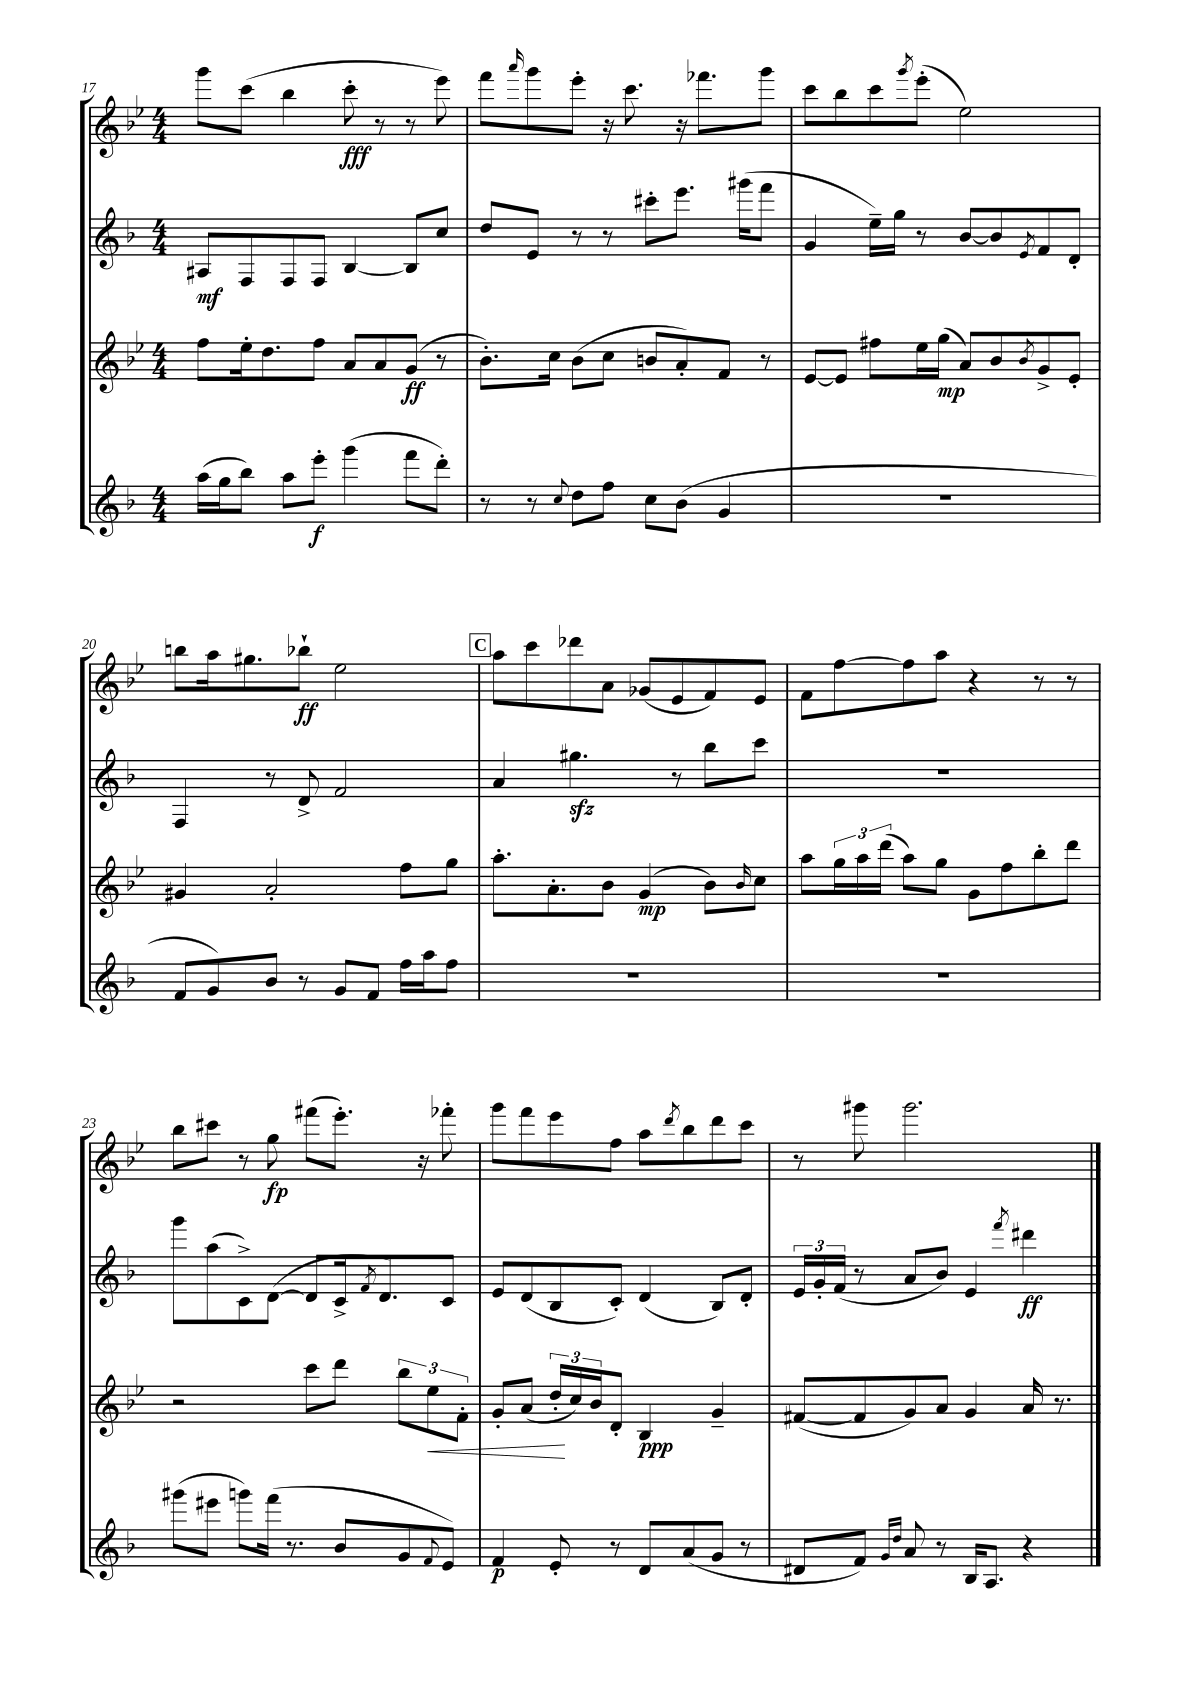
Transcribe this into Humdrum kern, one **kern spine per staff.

**kern	**kern	**kern	**kern
*staff4	*staff3	*staff2	*staff1
*clefG2	*clefG2	*clefG2	*clefG2
*k[b-]	*k[b-e-]	*k[b-]	*k[b-e-]
*M4/4	*M4/4	*M4/4	*M4/4
(16aa	8ff	8A#	8ggg
16gg	.	.	.
8bb-)	16ee-'	8F	(8ccc
.	8.dd	.	.
8aa	.	8F	4bb-
8eee'	8ff	8F	.
(4ggg	8a	[4B-	8ccc'
.	8a	.	8r
8fff	(8g	8B-]	8r
8ddd')	8r	8cc	8eee-)
=	=	=	=
8r	8.b-')	8dd	8fff
.	.	.	16qqaaa
8r	.	8e	8ggg
.	16cc	.	.
8qqcc	.	.	.
8dd	(8b-	8r	8eee-'
8ff	8cc	8r	16r
.	.	.	8.ccc
8cc	8b	8ccc#'	.
(8b-	8a')	8.eee	16r
.	.	.	8.fff-
4g	8f	.	.
.	.	(16ggg#	.
.	8r	8fff	8ggg
=	=	=	=
1r	[8e-	4g	8ccc
.	8e-]	.	8bb-
.	8ff#	16ee~)	8ccc
.	.	16gg	.
.	.	.	8qggg
.	16ee-	8r	(8eee-'
.	(16gg	.	.
.	8a)	[8b-	2ee-)
.	8b-	8b-]	.
.	8qb-	8qe	.
.	8g^	8f	.
.	8e-'	8d'	.
=	=	=	=
8f	4g#	4F	8bb
8g)	.	.	16aa
.	.	.	8.gg#
8b-	2a'	8r	.
8r	.	8d^	8bb-`
8g	.	2f	2ee-
8f	.	.	.
16ff	8ff	.	.
16aa	.	.	.
8ff	8gg	.	.
=	=	=	=
1r	8.aa'	4a	8aa
.	.	.	8ccc
.	8.a'	.	.
.	.	4.gg#	8ddd-
.	8b-	.	8a
.	(4g	.	(8g-
.	.	8r	8e-
.	8b-)	8bb-	8f)
.	16qqb-	.	.
.	8cc	8ccc	8e-
=	=	=	=
1r	8aa	1r	8f
.	24gg	.	[8ff
.	24aa	.	.
.	(24ddd	.	.
.	8aa)	.	8ff]
.	8gg	.	8aa
.	8g	.	4r
.	8ff	.	.
.	8bb-'	.	8r
.	8ddd	.	8r
=	=	=	=
(8ggg#	2r	8ggg	8bb-
8eee#	.	(8aa	8ccc#
8ggg)	.	8c^)	8r
(16fff	.	([8d	8gg
8.r	.	.	.
.	8ccc	8d]	(8fff#
8b-	8ddd	16c^	8.eee-')
.	.	8qf	.
.	.	8.d)	.
8g	12bb-	.	.
.	.	.	16r
.	12ee-	.	.
8qqf	.	.	.
8e)	.	8c	8fff-'
.	12f'	.	.
=	=	=	=
4f	8g'	8e	8ggg
.	(8a	(8d	8fff
8e'	24dd'	8B-	8eee-
.	24cc)	.	.
.	24b-	.	.
8r	8d'	8c')	8ff
8d	4B-	(4d	8aa
.	.	.	8qddd
(8a	.	.	8bb-
8g	4g~	8B-)	8ddd
8r	.	8d'	8ccc
=	=	=	=
8d#	([8f#	24e	8r
.	.	24g'	.
.	.	(24f	.
8f)	8f#]	8r	8ggg#
16qqg	.	.	.
16qqdd	.	.	.
8a	8g)	8a	2.ggg#
8r	8a	8b-)	.
16B-	4g	4e	.
8.A	.	.	.
.	.	8qfff	.
4r	16a	4ddd#	.
.	8.r	.	.
==	==	==	==
*-	*-	*-	*-
